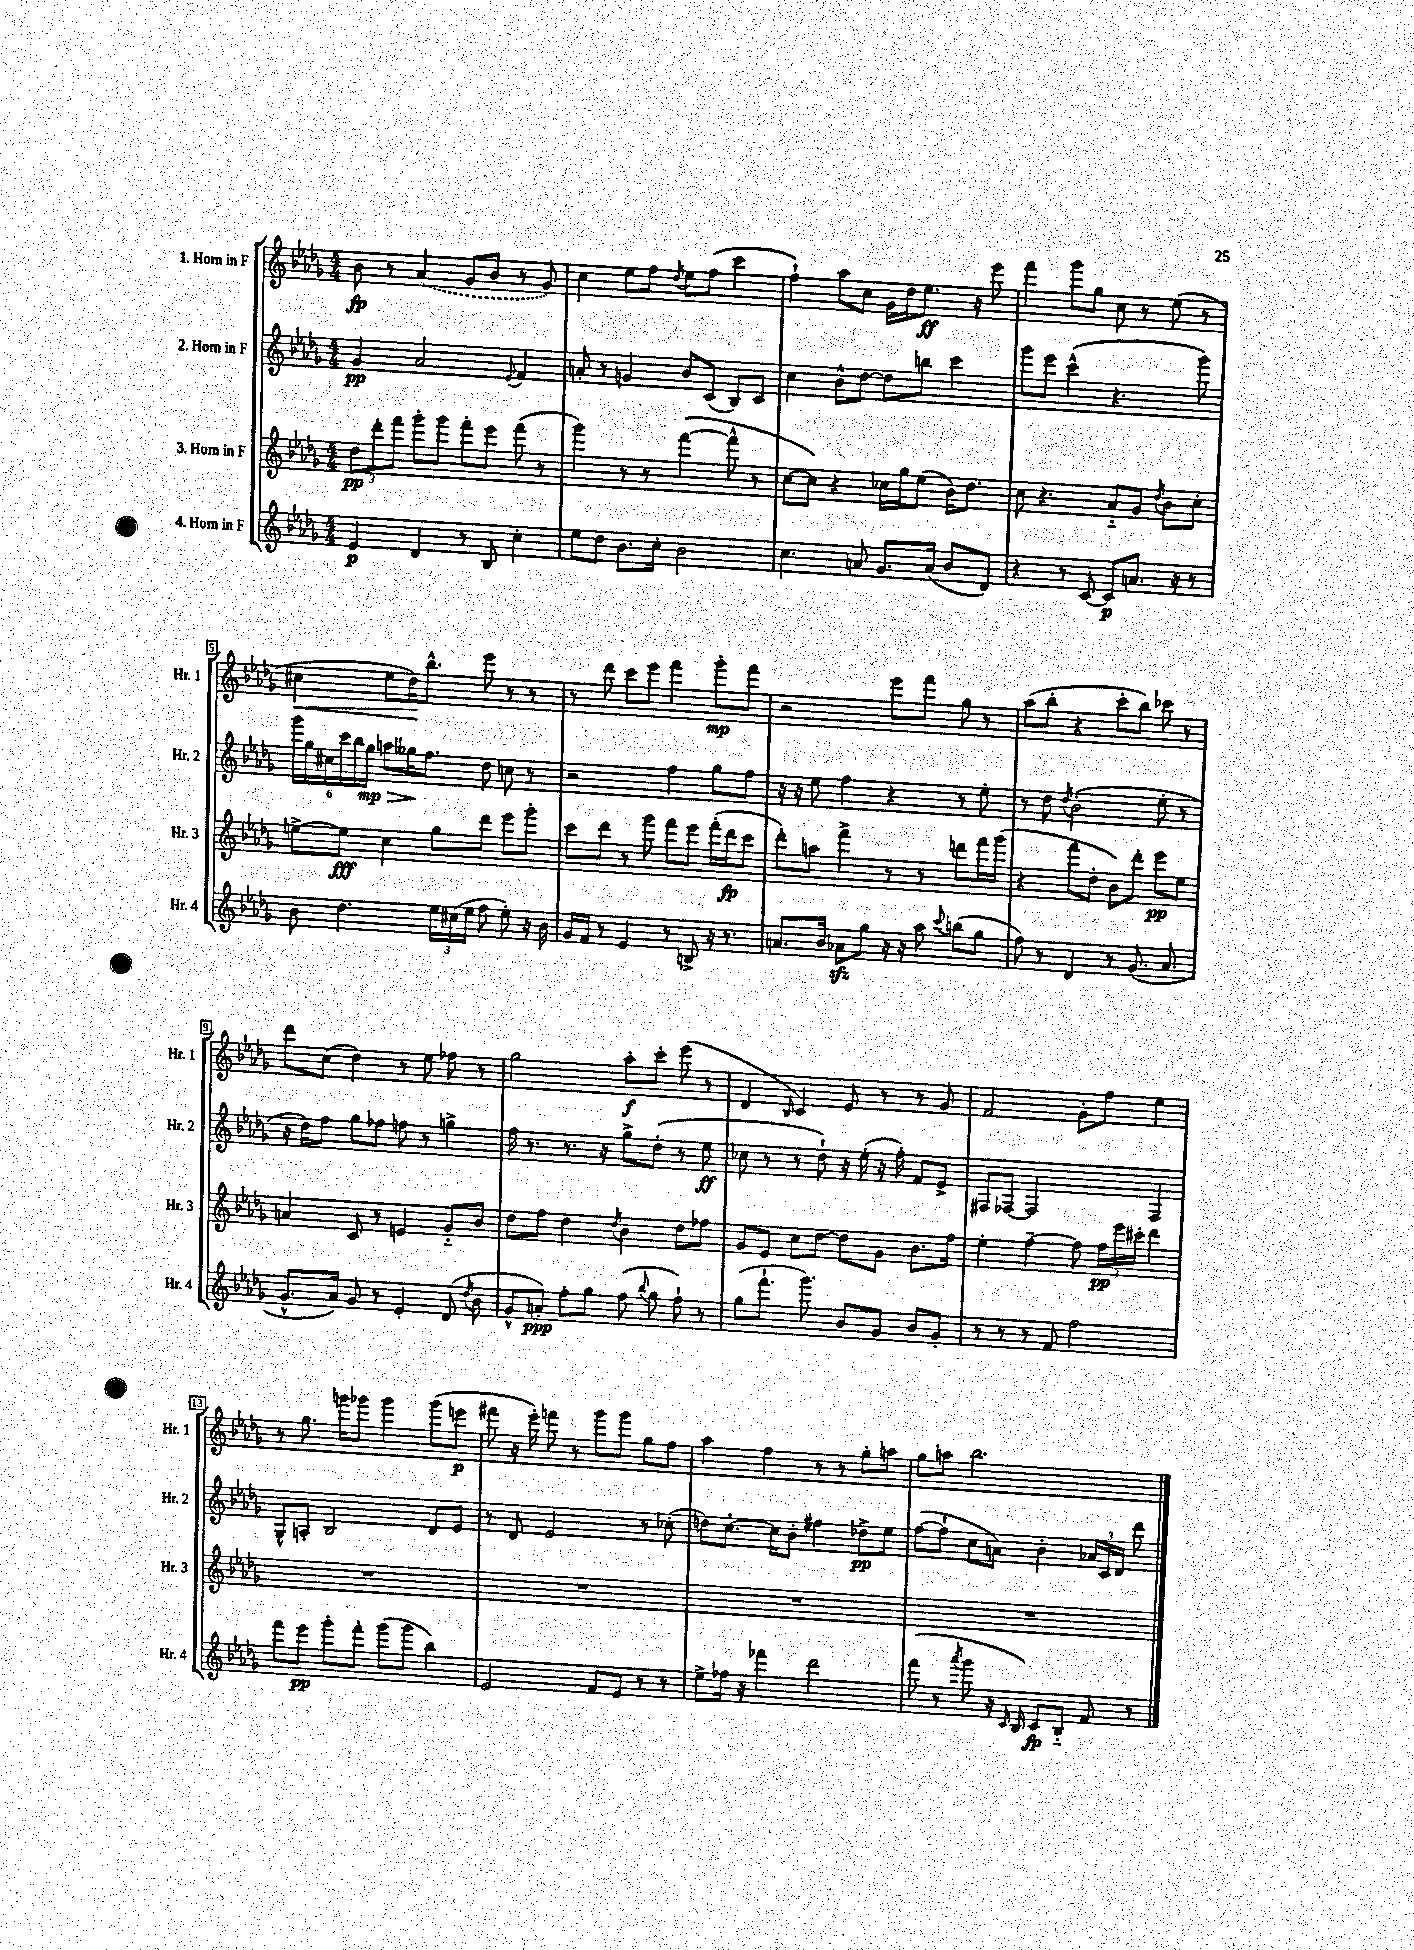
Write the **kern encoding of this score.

**kern	**kern	**kern	**kern
*staff4	*staff3	*staff2	*staff1
*clefG2	*clefG2	*clefG2	*clefG2
*k[b-e-a-d-g-]	*k[b-e-a-d-g-]	*k[b-e-a-d-g-]	*k[b-e-a-d-g-]
*M4/4	*M4/4	*M4/4	*M4/4
4e-	12dd-	4g-	8b-
.	12ddd-'	.	.
.	.	.	8r
.	12fff	.	.
4d-	8ggg-'	2a-	(4a-
.	8ggg-	.	.
8r	8fff'	.	8g-
8B-	8eee-	.	8b-
.	.	8qqe-	.
4cc'	(8fff	4f	8r
.	8r	.	8g-)
=	=	=	=
8ee-	4ggg-)	8a'	4cc
8dd-	.	8r	.
8.b-	8r	4g	8ee-
.	8r	.	8ff
16cc'	.	.	.
.	.	.	8qdd-
2b-	([4fff	8b-	8ee-
.	.	(8c	(8ff
.	8fff^^]	8B-)	4ccc
.	8r	8c	.
=	=	=	=
4.cc	[8cc	4cc	4ff`)
.	8cc])	.	.
.	4r	8b-^^	8aa-
8a	.	[8dd-	8cc
8.g-	16cc-	8dd-]	16g-
.	16gg-	.	16dd-
.	(8ee-	8bb	8.ee-
(16a	.	.	.
8b-	16b-)	4ccc	.
.	8.dd-	.	16r
8d-)	.	.	8eee-
=	=	=	=
4r	8cc	8ggg-	4fff
.	4.r	8eee-	.
8r	.	(4ccc^^	8ggg-
[8c	.	.	8gg-
8c]	8a-'~	4.r	8cc
8.a	8g-	.	8r
.	8qdd-	.	.
.	8b-	.	(8ee-
16r	.	.	.
8r	8cc'	8ggg-)	8r
=	=	=	=
8b-	[8ee^	24ggg-	4cc#
.	.	24gg-	.
.	.	24cc#	.
4.dd-	8ee]	24ccc	.
.	.	24bb-	.
.	.	24gg-	.
.	4cc	8aa	8ee-
.	.	16gg--	16dd-)
.	.	8.ff	8.bb-^^
24ee-	8gg-	.	.
(24cc#	.	.	.
24ee-	.	.	.
8ff	8ddd-	8dd-	8eee-
8ee-')	8eee-	8cc	8r
16r	8ggg-'	8r	8r
16b-	.	.	.
=	=	=	=
16g-	8ccc	2r	8r
16f	.	.	.
8r	8ddd-	.	8ddd-
4e-	8r	.	8ccc
.	8ggg-	.	8eee-
8r	8fff	4ff	4fff
8B^	8eee-	.	.
16r	(16fff'	8gg-	8ggg-'
8.r	16ddd-	.	.
.	8ccc	8ff	8fff
=	=	=	=
8.a	8ddd-')	16r	2r
.	.	16r	.
.	8aa	8ee-	.
16b-	.	.	.
8a-	4fff^	4ff	.
8gg-	.	.	.
16r	8r	4r	8eee-
16r	.	.	.
8aa-	8r	.	8fff
8qqccc	.	.	.
(8bb	8ddd	8r	8gg-
8gg-	16fff	8ee-'	8r
.	(16ggg-	.	.
=	=	=	=
8ff)	4r	8r	(8aa-
8r	.	8dd-	8bb-'
.	.	8qdd-	.
4d-	8fff	(2b-'	4r
.	8dd-'	.	.
8r	8b-)	.	8ccc'
(8.g-	8ddd-'	.	8bb-)
.	8eee-	8ee-'	8ccc-
8.a-	.	.	.
.	8ee-	8r	8r
=	=	=	=
8.g-^^	4a	16r	8ddd-
.	.	16dd-)	.
.	.	8ff	(8cc
16a-)	.	.	.
8g-	8c	8gg-	4dd-)
8r	8r	8ff-	.
4e-'	4e	8ff	8r
.	.	8r	8ee-
(8d-	8g-'~	4gg^	8ff-
8qdd-	.	.	.
8b-	8b-	.	8r
=	=	=	=
8g-^^	8dd-	16ff	2gg-
.	.	8.r	.
8a')	8ff	.	.
8ff'	4dd-	8.r	.
8gg-	.	.	.
.	.	16r	.
.	8qdd-	.	.
(8ff	4b-	8gg-^	8aa-'
8qqbb-	.	.	.
8gg-	.	(8dd-'	8ccc'
8ff`)	8dd-	8r	(8eee-
8r	8ff-	8ee-	8r
=	=	=	=
(8gg-	8g-	8cc-	4d-
8.fff`	8e-	8r	.
.	.	.	16qqB-
.	8cc	8r	4c)
8.ggg-)	.	.	.
.	[8dd-	8dd-`)	.
8b-	8dd-]	16r	8e-
.	.	(16ee-'	.
8g-	8g-	16r	8r
.	.	16ff')	.
8b-	8.b-	8f	8r
8g-'	.	8e-^	8g-
.	16ff	.	.
=	=	=	=
8r	4ee-'	8F#	2f
8r	.	[8F-	.
8r	[4ff~	2F-]	.
8f	.	.	.
2ff	8ff]	.	8g-'
.	24ff	.	8ff
.	24eee-	.	.
.	24ccc#'	.	.
.	4ddd-	4F-	4ee-
=	=	=	=
8fff	1r	8G-^^	8r
8eee-	.	8A'	8.gg-
8ggg-'	.	2B-	.
.	.	.	16ggg
8fff'	.	.	8ggg-
(8ggg-	.	.	4ggg-
8ggg-	.	.	.
4bb-)	.	8d-	(8ggg-
.	.	8e-	8eee
=	=	=	=
2e-	1r	8r	8fff#
.	.	8d-	16r
.	.	.	16eee-')
.	.	2e-	8fff
.	.	.	8r
8f	.	.	8ggg-
8e-	.	.	8ggg-
8r	.	8r	8gg-
8r	.	(8cc-'	8ff
=	=	=	=
8ee-^	1r	8dd)	4aa-
16ff-	.	[8.cc'	.
16r	.	.	.
4fff-	.	.	4ff
.	.	16cc]	.
.	.	8b-'	.
2ddd-	.	4ff#	8r
.	.	.	8r
.	.	8dd-^	8gg-'
.	.	8ee-	8aa
=	=	=	=
(8fff	1r	([8ff	8gg-
8r	.	8ff`]	8aa
8qaaa-	.	.	.
8ggg-	.	8cc	2.bb-
16r	.	8a)	.
16qqc	.	.	.
16B-)	.	.	.
8c	.	4b-'	.
8B-'~	.	.	.
8f	.	24a-	.
.	.	24c	.
.	.	24d-	.
8r	.	8ddd-	.
==	==	==	==
*-	*-	*-	*-
